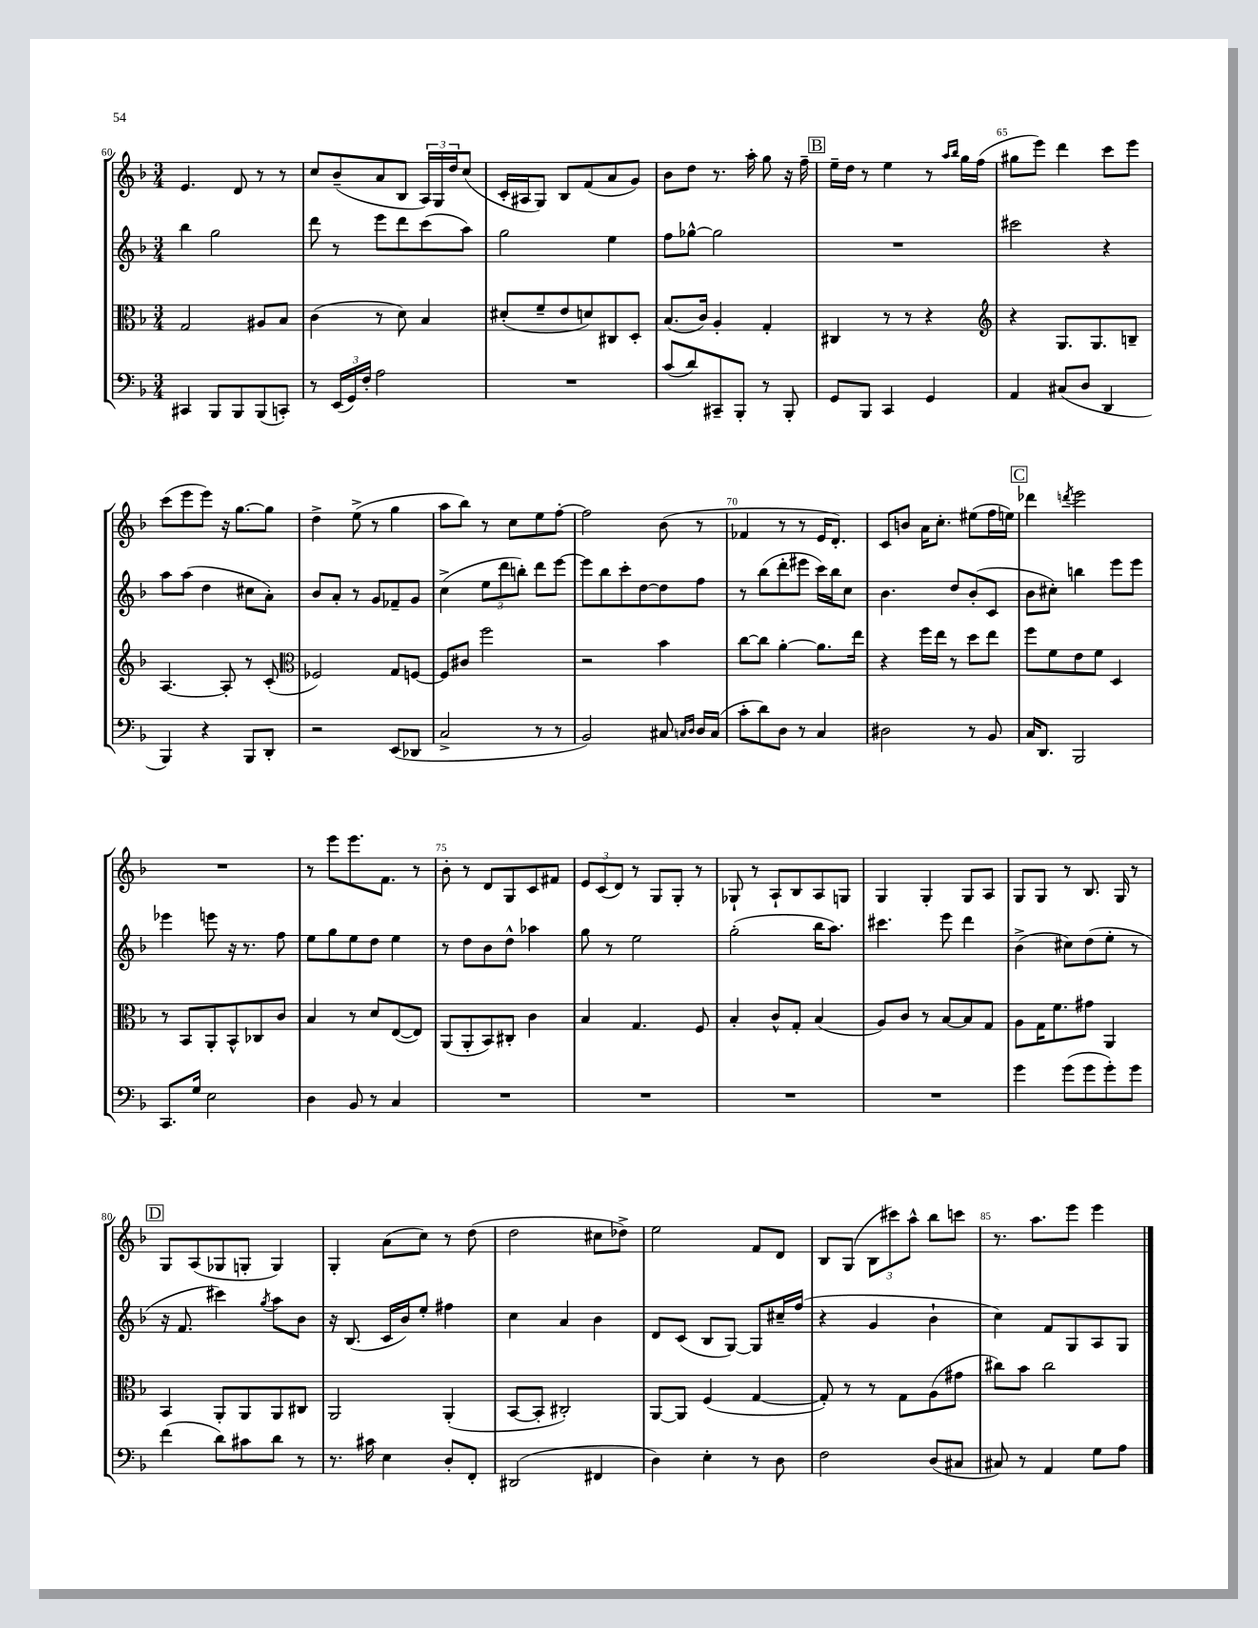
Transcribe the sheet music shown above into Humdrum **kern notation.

**kern	**kern	**kern	**kern
*staff4	*staff3	*staff2	*staff1
*clefF4	*clefC3	*clefG2	*clefG2
*k[b-]	*k[b-]	*k[b-]	*k[b-]
*M3/4	*M3/4	*M3/4	*M3/4
4CC#	2G	4bb-	4.e
8BBB-	.	2gg	.
8BBB-	.	.	8d
(8BBB-	8A#	.	8r
8CC')	8B-	.	8r
=	=	=	=
8r	(4c	8ddd	8cc
(24EE	.	8r	(8b-~
24GG)	.	.	.
24F'	.	.	.
2A	8r	8eee	8a
.	8d)	8ddd	8B-
.	4B-	(8ccc	24A)
.	.	.	24G
.	.	.	24dd
.	.	8aa)	(8cc
=	=	=	=
2.r	(8d#'	2gg	16c'
.	.	.	16A#
.	8f~	.	8G)
.	8e	.	8B-
.	8d)	.	(8f
.	8C#	4ee	8a
.	8D'	.	8g)
=	=	=	=
(8c	(8.B-	8ff	8b-
8d)	.	[8gg-^^	8dd
.	16c)	.	.
8CC#~	4A'	2gg-]	8.r
8BBB-'	.	.	.
.	.	.	16aa'
8r	4G'	.	8gg
8BBB-'	.	.	16r
.	.	.	16ff~
=	=	=	=
8GG	4C#	2.r	16ee~
.	.	.	16dd
8BBB-	.	.	8r
4CC	8r	.	4ee
.	8r	.	.
4GG	4r	.	8r
.	.	.	16qqaa
.	.	.	16qqbb-
.	.	.	16gg
.	.	.	(16ff
=	=	=	=
*	*clefG2	*	*
4AA	4r	2ccc#	8gg#
.	.	.	8eee)
(8C#	8.G	.	4ddd
8D	.	.	.
.	8.G	.	.
4DD	.	4r	8ccc
.	8B~	.	8eee
=	=	=	=
4BBB-)	[4.A	8aa	(8ccc
.	.	(8aa	8eee
4r	.	4dd	8eee)
.	8A']	.	16r
.	.	.	[8.gg
8BBB-	8r	8cc#	.
8DD'	(8c'	8a')	8gg]
=	=	=	=
*	*clefC3	*	*
2r	2F-)	8b-	4dd^
.	.	8a'	.
.	.	8r	(8ee^
.	.	8g	8r
(8EE	8G	8f-~	4gg
8DD-	[8F	8g	.
=	=	=	=
2C^	8F]	(4cc^	8aa
.	8c#	.	8bb-)
.	2ff	12ee	8r
.	.	12ddd	.
.	.	.	8cc
.	.	12bb')	.
8r	.	8ddd	8ee
8r	.	[8eee	[8ff'
=	=	=	=
2BB-)	2r	8eee]	2ff]
.	.	8bb-	.
.	.	8ccc'	.
.	.	[8dd	.
8C#	4b-	8dd]	(8b-
16qqC	.	.	.
16qqD	.	.	.
16D	.	8ff	8r
(16C	.	.	.
=	=	=	=
8c'	[8cc	8r	4f-
8d)	8cc]	(8bb-	.
8D	[4a'	8ddd'	8r
8r	.	8eee#	8r
4C	8.a]	16ccc)	16e
.	.	16bb-	8.d')
.	.	8cc	.
.	16ee	.	.
=	=	=	=
2D#	4r	4.b-	8c
.	.	.	8b
.	16ff	.	16a
.	16ee	.	8.cc'
.	8r	8dd	.
8r	8dd	(8b-'	(8ee#
8BB-	8ee	8c	16ff
.	.	.	16ee)
=	=	=	=
16C	8ff	8b-	4ddd-
8.DD	.	.	.
.	8f	8cc#')	.
.	.	.	8qddd
2BBB-	8e	4bb	2eee
.	8f	.	.
.	4D	8eee	.
.	.	8eee	.
=	=	=	=
8.CC	8r	4eee-	2.r
.	8BB-	.	.
16G	.	.	.
2E	8AA'	8eee	.
.	8BB-^^	16r	.
.	.	8.r	.
.	8C-	.	.
.	8c	8ff	.
=	=	=	=
4D	4B-	8ee	8r
.	.	8gg	8eee
8BB-	8r	8ee	8.eee
8r	8d	8dd	.
.	.	.	8.f
4C	([8E	4ee	.
.	8E])	.	8r
=	=	=	=
2.r	(8AA	8r	8b-'
.	8AA'	8dd	8r
.	8BB-)	8b-	8d
.	8C#'	8dd^^	8G
.	4c	4aa-	8c
.	.	.	8f#
=	=	=	=
2.r	4B-	8gg	12e
.	.	.	(12c
.	.	8r	.
.	.	.	12d)
.	4.G	2ee	8r
.	.	.	8G
.	.	.	8G'
.	8F	.	8r
=	=	=	=
2.r	4B-'	(2gg'	8G-`
.	.	.	8r
.	8c^^	.	8A`
.	8G'	.	8B-
.	(4B-	16bb-	8A
.	.	8.aa)	.
.	.	.	8G
=	=	=	=
2.r	8A)	4.ccc#	4G
.	8c	.	.
.	8r	.	4G'
.	[8B-	8eee	.
.	8B-]	4ddd	8G
.	8G	.	8A
=	=	=	=
4g	8A	(4b-^	8G
.	16G	.	8G
.	8.f	.	.
(8g	.	8cc#)	8r
8g	8g#	(8dd	8.B-
8g')	4AA	8ee'	.
.	.	.	16G
8g	.	8r	8r
=	=	=	=
(4f	4BB-	16r	8G
.	.	8.f	.
.	.	.	(8A
8d)	8AA'	4ccc#)	8G-
8c#	8AA	.	8G'
.	.	8qgg	.
8d	8AA	8aa	4G)
8r	8C#	8b-	.
=	=	=	=
8.r	2AA	16r	4G'
.	.	(8.B-	.
16c#	.	.	.
4E	.	16c	(8a
.	.	16b-)	.
.	.	8ee'	8cc)
8D'	(4AA'	4ff#	8r
8FF'	.	.	(8dd
=	=	=	=
(2DD#	[8BB-	4cc	2dd
.	8BB-']	.	.
.	2C#')	4a	.
4FF#	.	4b-	8cc#
.	.	.	8dd-^)
=	=	=	=
4D)	[8AA	8d	2ee
.	8AA]	(8c	.
4E'	(4F	8B-	.
.	.	[8G)	.
8r	[4G	8G]	8f
8D	.	16cc#~	8d
.	.	(16ff	.
=	=	=	=
2F	8G'])	4r	8B-
.	8r	.	(8G
.	8r	4g	12B-
.	.	.	12ccc#)
.	8G	.	.
.	.	.	12aa^^
(8D	(8A	4b-`	8bb-
8C#	8g#	.	8ccc
=	=	=	=
8C#)	8cc#)	4cc)	8.r
8r	8b-	.	.
.	.	.	8.aa
4AA	2cc#	8f	.
.	.	8G	8eee
8G	.	8A	4eee
8A	.	8G	.
==	==	==	==
*-	*-	*-	*-
